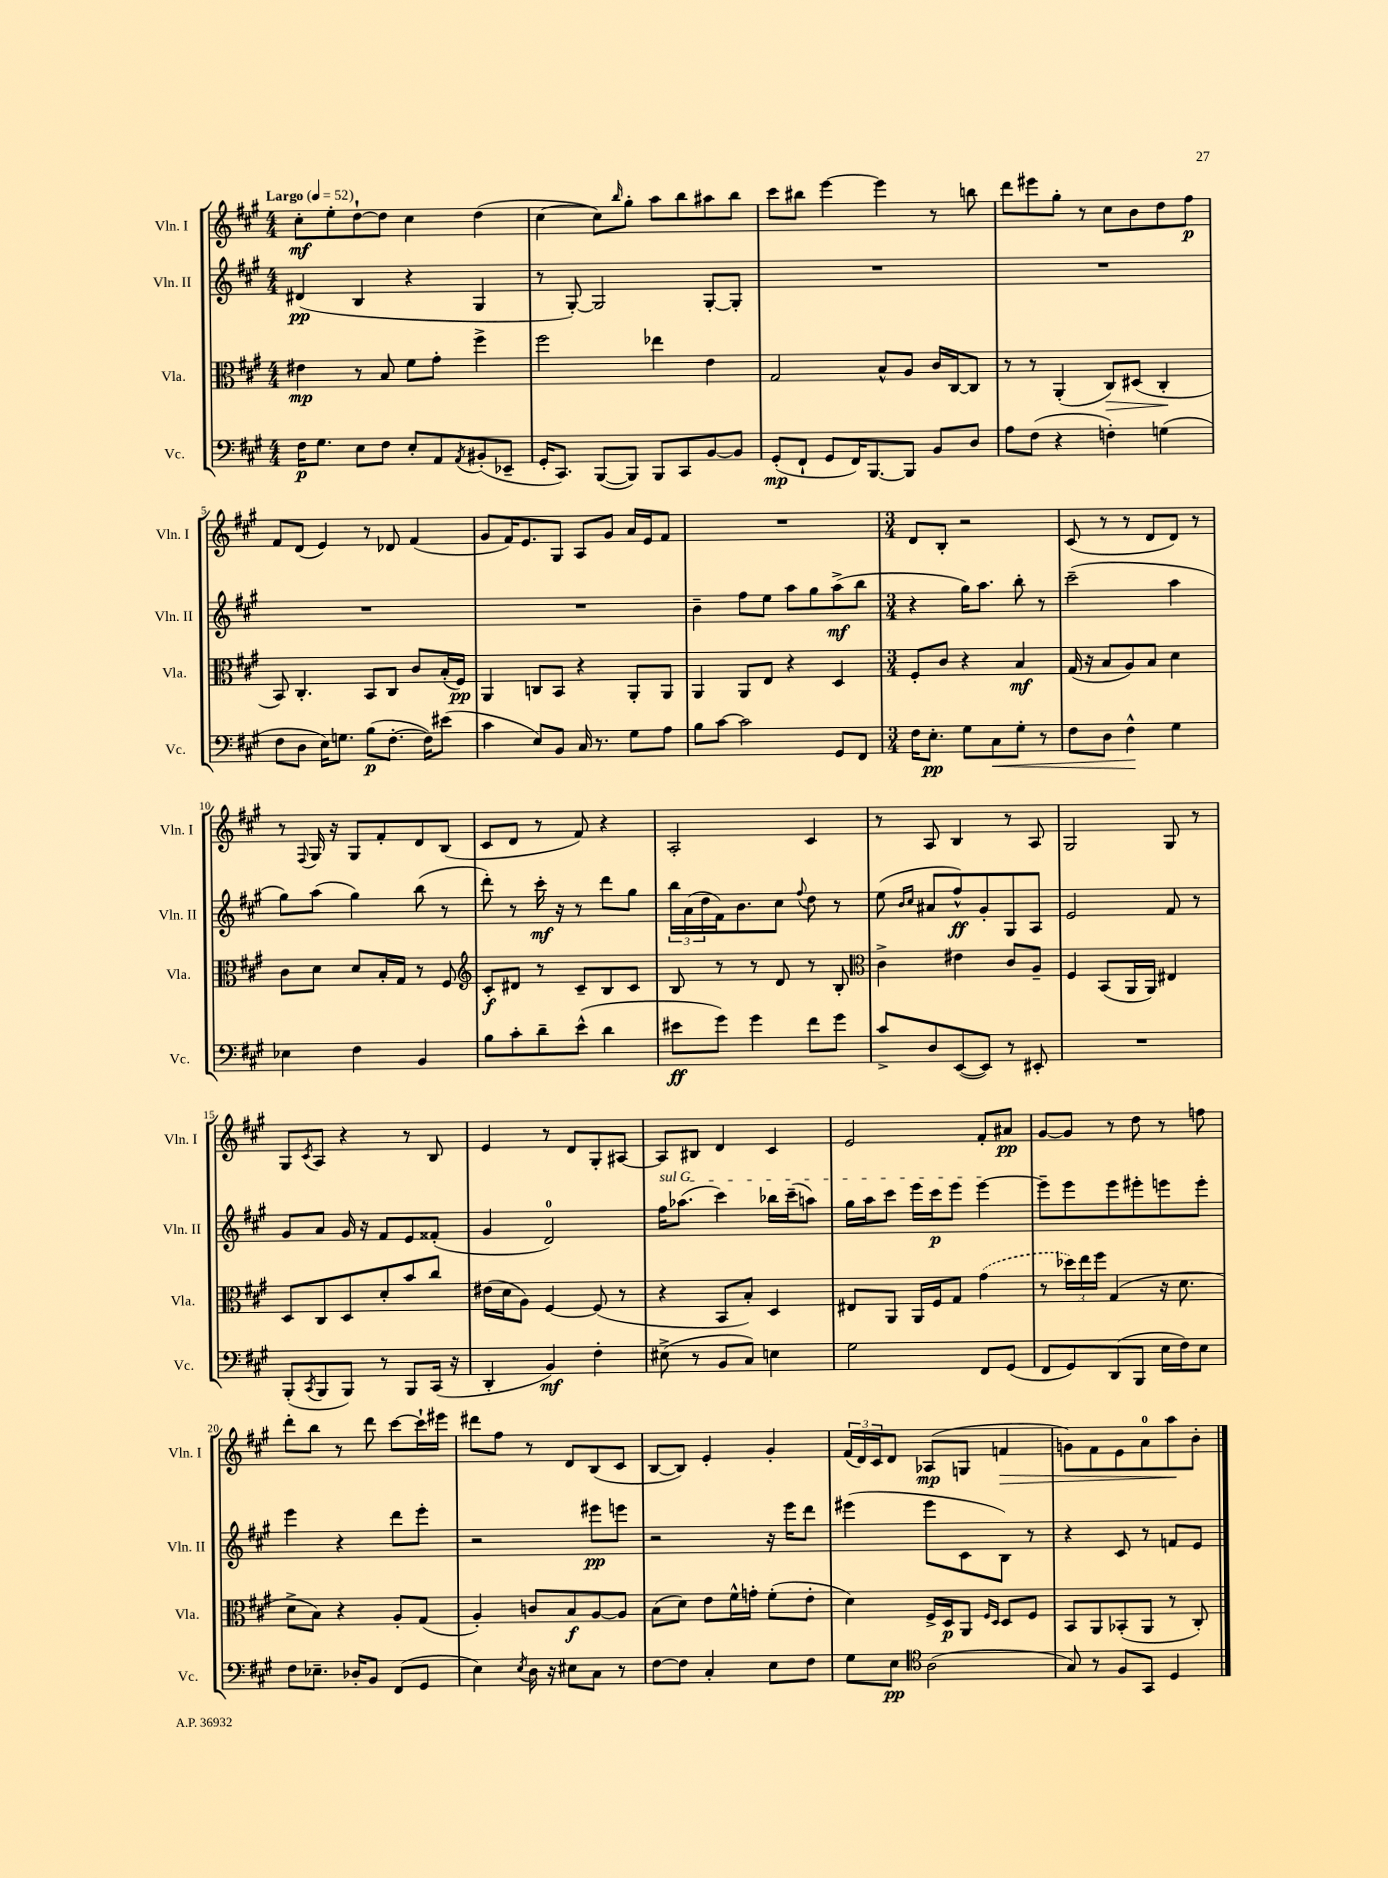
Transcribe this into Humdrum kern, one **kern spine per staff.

**kern	**kern	**kern	**kern
*staff4	*staff3	*staff2	*staff1
*clefF4	*clefC3	*clefG2	*clefG2
*k[f#c#g#]	*k[f#c#g#]	*k[f#c#g#]	*k[f#c#g#]
*M4/4	*M4/4	*M4/4	*M4/4
*MM52	*MM52	*MM52	*MM52
16F#\LK	4e#\	(4d#/	8cc#'\L
8.G#\J	.	.	.
.	.	.	8ee'\
8E\L	8r	4B/	[8dd`\
8F#\J	8B/	.	8dd\]J
8E'/L	8f#\L	4r	4cc#\
8AA/	8g#'\J	.	.
8qAA/	.	.	.
(8BB#'/	4ff#^\	4G#/	(4dd\
8EE-~/J	.	.	.
=	=	=	=
16GG#'/LK	2ff#\	8r	[4cc#\
8.CC#/J)	.	.	.
.	.	[8G#'/)	.
([8BBB/L	.	2G#/]	8cc#\]L)
.	.	.	16qqbb/
8BBB/]J)	.	.	8gg#'\J
8BBB/L	4ee-\	.	8aa\L
8CC#/	.	.	8bb\
[8BB/	4e\	[8G#'/L	8aa#\
8BB/]J	.	8G#'/]J	8bb\J
=	=	=	=
(8GG#'/L	2G#/	1r	8ccc#\L
8FF#`/J	.	.	8bb#\J
8GG#/L	.	.	[4eee\
16FF#/K)	.	.	.
[8.BBB/	.	.	.
.	8B^^/L	.	4eee\]
8BBB/]J	8A/J	.	.
8BB/L	16c#/LL	.	8r
.	[16C#/J	.	.
8D/J	8C#/]J	.	8bb\
=	=	=	=
8A\L	8r	1r	8ddd\L
(8F#\J	8r	.	8eee#\
4r	(4AA'/	.	8gg#'\J
.	.	.	8r
4F'\)	8C#/L)	.	8cc#\L
.	(8D#/J	.	8b\
(4G\	4C#'/	.	8dd\
.	.	.	8ff#\J
=	=	=	=
8F#\L	8BB/)	1r	8f#/L
8D\J	4.C#'/	.	(8d/J
16E\LK)	.	.	4e/)
8.G\J	.	.	.
(8B\L	8BB/L	.	8r
[8.F#'\J	8C#/J	.	8d-/
.	8c#/L	.	(4f#/
16F#\]LK)	.	.	.
(8e#\J	(16B'/L	.	.
.	16F#/JJ)	.	.
=	=	=	=
4c#\	4AA/	1r	8g#/L
.	.	.	16f#/K)
.	.	.	8.e/
8E/L)	8C/L	.	.
8BB/J	8BB/J	.	8G#/J
16C#/	4r	.	8A/L
8.r	.	.	.
.	.	.	8g#/J
8G#\L	8AA'/L	.	16a/LL
.	.	.	16e/J
8A\J	8AA/J	.	8f#/J
=	=	=	=
8B\L	4AA/	4b~\	1r
[8c#\J	.	.	.
2c#\]	8AA/L	8ff#\L	.
.	8E/J	8ee\J	.
.	4r	8aa\L	.
.	.	8gg#\	.
8GG#/L	4D/	(8aa^\	.
8FF#/J	.	8bb\J	.
=	=	=	=
*M3/4	*M3/4	*M3/4	*M3/4
16F#\LK	8F#'/L	4r	8d/L
8.E'\J	.	.	.
.	8c#/J	.	8B'/J
8G#\L	4r	16gg#\LK)	2r
.	.	8.aa\J	.
8C#\	.	.	.
8G#'\J	4B/	8bb'\	.
8r	.	8r	.
=	=	=	=
8F#\L	(16G#/	(2ccc#~\	(8c#/
.	16r	.	.
8D\J	8B/L	.	8r
4F#^^\	8A/)	.	8r
.	8B/J	.	8d/L
4G#\	4d\	4aa\	8d/J)
.	.	.	8r
=	=	=	=
4E-\	8c#\L	8gg#\L)	8r
.	.	.	8qqF#/
.	8d\J	(8aa\J	16G#/
.	.	.	16r
4F#\	8d/L	4gg#\)	8G#/L
.	16B'/L	.	8f#'/
.	16G#/JJ	.	.
4BB/	8r	(8bb\	8d/
.	8F#/	8r	(8B/J
=	=	=	=
*	*clefG2	*	*
8B\L	8c#'/L	8ddd'\)	8c#/L
8c#'\	8d#/J	8r	8d/J
8d~\	8r	16ccc#'\	8r
.	.	16r	.
(8e^^\J	8c#~/L	8r	8f#/)
4d\	8B/	8ddd\L	4r
.	8c#/J	8gg#\J	.
=	=	=	=
8e#\L	8B/	24bb\LL	2A'/
.	.	(24a\	.
.	.	24dd\	.
8g#\J)	8r	16f#\J)	.
.	.	8.b\	.
4g#\	8r	.	.
.	8d/	8cc#\J	.
.	.	8qqff#/	.
8f#\L	8r	8dd\	4c#/
8g#\J	8B'/	8r	.
=	=	=	=
*	*clefC3	*	*
8c#^/L	4c#^\	(8ee\	8r
.	.	16qqb/LL	.
.	.	16qqcc#/JJ	.
8D/	.	8a#/L	8A/
([8EE/	4e#\	8ff#^^/)	4B/
8EE/]J)	.	8g#'/	.
8r	8c#/L	8G#/	8r
8EE#'/	8A~/J	8A/J	8A/
=	=	=	=
2.r	4F#/	2e/	2G#/
.	(8BB/L	.	.
.	16AA/L	.	.
.	16AA/JJ)	.	.
.	4E#/	8f#/	8G#/
.	.	8r	8r
=	=	=	=
(8BBB'/L	8D/L	8g#/L	8G#/L
8qCC#/	.	.	8qc#/
8BBB/	8C#/	8a/J	8A/J
8BBB/J)	8D/	16g#/	4r
.	.	16r	.
8r	8d'/	8f#/L	.
8BBB/L	8b/	8e/	8r
(16CC#/Jk	8cc#/J	(8f##'/J	8B/
16r	.	.	.
=	=	=	=
4DD'/	(16e#\LL	4g#/	4e/
.	16d\J	.	.
.	8A\J)	.	.
4BB/)	[4F#/	2d/)	8r
.	.	.	8d/L
4F#'\	(8F#/]	.	8G#'/
.	8r	.	[8A#/J
=	=	=	=
(8E#^\	4r	16ff#\LK	8A#/]L
.	.	(8.aa-\J	.
8r	.	.	8B#/J
8BB/L	8BB/L	4ccc#\)	4d/
8C#/J)	8B'/J)	.	.
4E\	4D/	16bb-\LL	4c#/
.	.	(16ccc#~\J	.
.	.	8aa\J)	.
=	=	=	=
2G#\	8E#/L	16gg#\LL	2e/
.	.	16aa\J	.
.	8AA/J	8ccc#\J	.
.	16AA/LL	16eee\LL	.
.	16F#/J	16ccc#\J	.
.	8G#/J	8eee\J	.
8FF#/L	(4g#\	[4eee\	8f#'/L
(8GG#/J	.	.	8a#/J
=	=	=	=
8FF#/L	8r	8eee~\]L	[8g#/L
8GG#/)	24dd-\LL)	8eee\	8g#/]J
.	24ee\	.	.
.	24ff#\JJ	.	.
(8DD/	(4G#/	8eee\	8r
8BBB/J	.	8eee#'\	8dd\
16E\LL	16r	8eee\	8r
16F#\J)	8.d\	.	.
8E\J	.	8eee'\J	8ff\
=	=	=	=
8F#\L	8d^\L	4eee\	8ddd'\L
8.E-~\J	8B\J)	.	8bb\J
.	4r	4r	8r
16D-'/LK	.	.	.
8BB/J	.	.	8ddd\
(8FF#/L	8A'/L	8ddd\L	[8ccc#\L
8GG#/J	(8G#/J	8eee'\J	16ccc#`\]L
.	.	.	16eee#\JJ
=	=	=	=
4E\)	4A'/)	2r	8ddd#\L
.	.	.	8ff#\J
8qE/	.	.	.
16D\	8c/L	.	8r
16r	.	.	.
8E#\L	8B/	.	8d/L
8C#\J	[8A/	8eee#\L	(8B/
8r	8A/]J	8eee\J	8c#/J
=	=	=	=
[8F#\L	(8B\L	2r	[8B/L
8F#\]J	8d\J)	.	8B/]J)
4C#'/	8e\L	.	4e'/
.	16f#^^\L	.	.
.	16g'\JJ	.	.
8E\L	(8f#'\L	16r	4g#'/
.	.	16eee\LK	.
8F#\J	8e'\J	8ddd\J	.
=	=	=	=
8G#\L	4d\)	(4eee#\	(24f#/LL
.	.	.	24d/)
.	.	.	24c#/J
8E\J	.	.	8d/J
*clefC4	*	*	*
(2A\	16F#^/LL	8eee#\L	(8A-/L
.	16D/J	.	.
.	8AA/J	8c#\	8G/J
.	16qqF#/LL	.	.
.	16qqD/JJ	.	.
.	8D/L	8B\J)	4f/
.	8F#/J	8r	.
=	=	=	=
8G#/)	8BB/L	4r	8g\L)
8r	8AA/	.	8f#\
8F#/L	(8BB-'/	8c#/	8e\
8GG#/J	8AA/J	8r	8a\
4D/	8r	8f/L	8aa\
.	8C#'/)	8e/J	8b'\J
==	==	==	==
*-	*-	*-	*-
